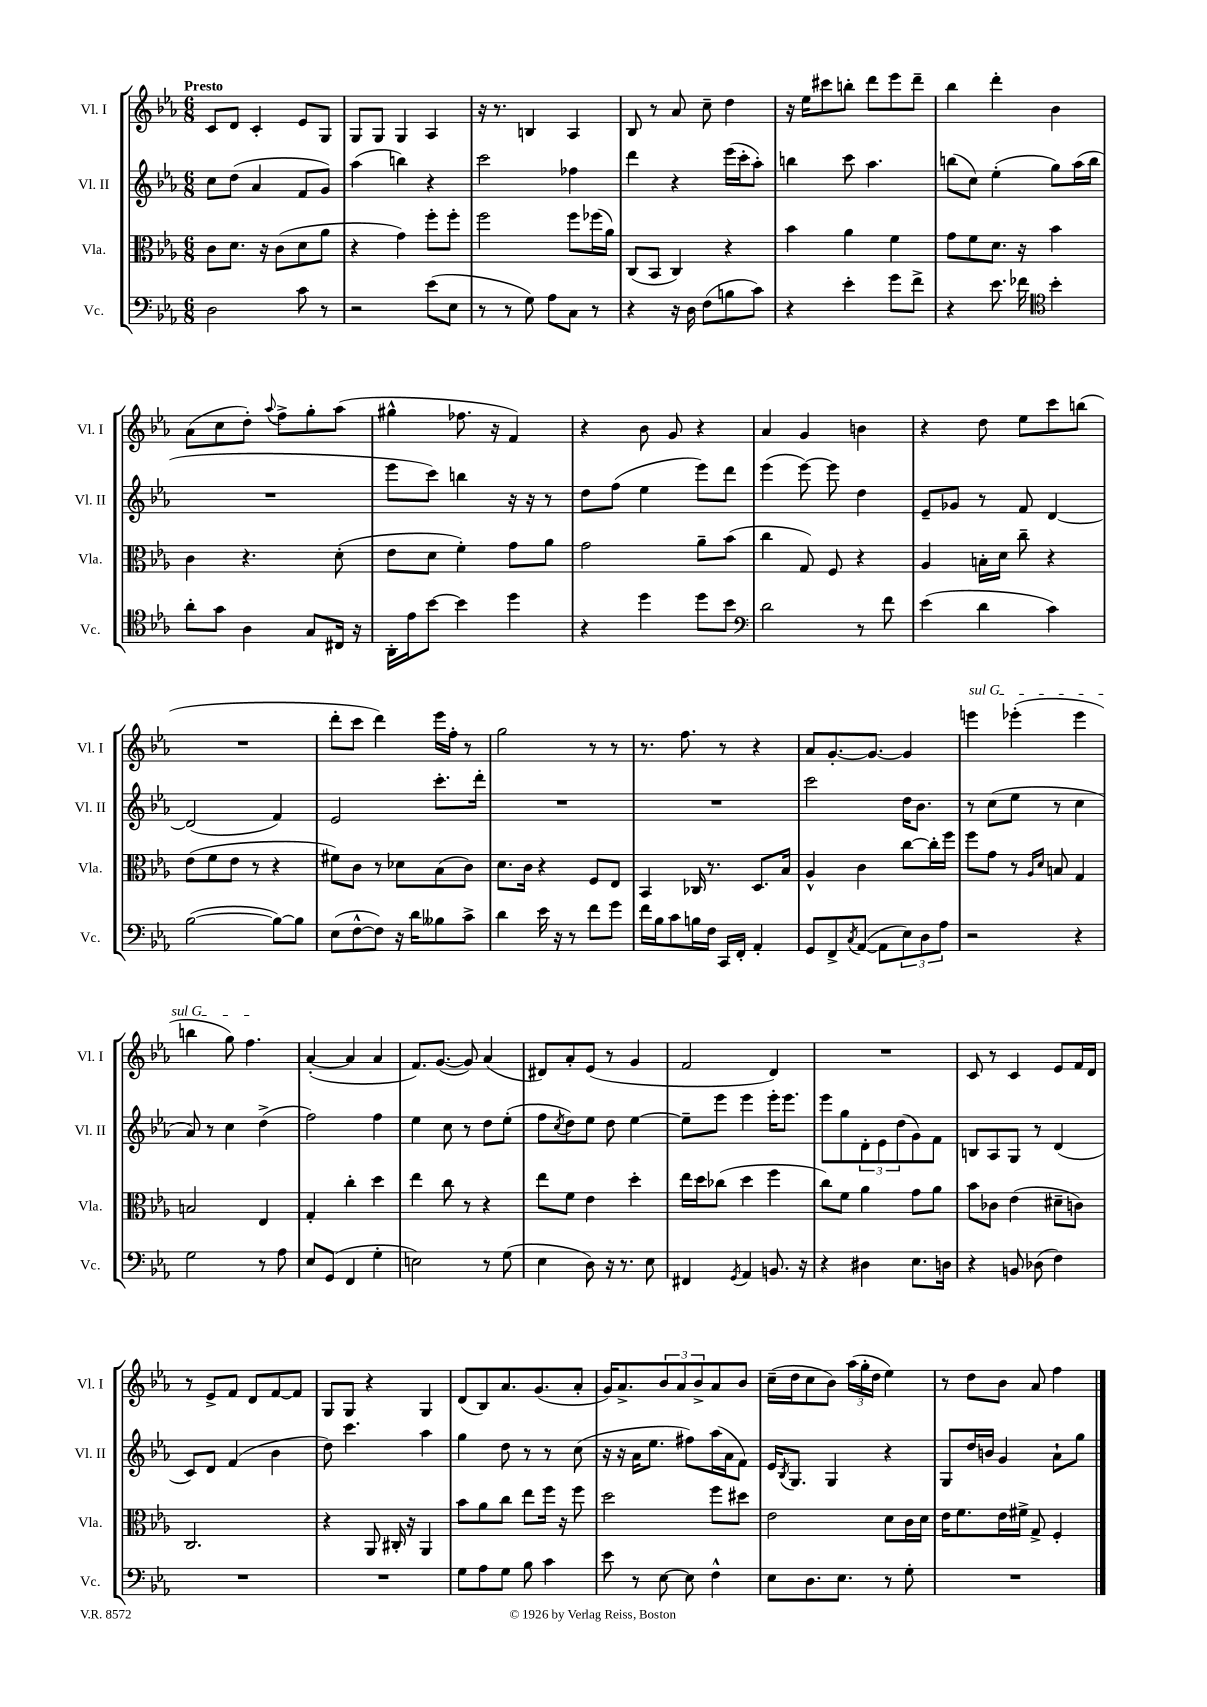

**kern	**kern	**kern	**kern
*staff4	*staff3	*staff2	*staff1
*clefF4	*clefC3	*clefG2	*clefG2
*k[b-e-a-]	*k[b-e-a-]	*k[b-e-a-]	*k[b-e-a-]
*M6/8	*M6/8	*M6/8	*M6/8
2D	8c	8cc	8c
.	8.d	(8dd	8d
.	.	4a-	4c'
.	16r	.	.
.	(8c	.	.
8c	8d	8f	8e-
8r	8a-	8g)	8G
=	=	=	=
2r	4r	(4aa-	8G
.	.	.	8G
.	4g)	4bb)	4G
(8e-	8ff'	4r	4A-
8E-	8ff'	.	.
=	=	=	=
8r	2ff	2ccc	16r
.	.	.	8.r
8r	.	.	.
8G)	.	.	4B
8A-	.	.	.
8C	8ff	4ff-	4A-
8r	(16ff-	.	.
.	16a-)	.	.
=	=	=	=
4r	(8C	4ddd	8B-
.	8BB-	.	8r
16r	4C)	4r	8a-
16D	.	.	.
(8F	.	.	8cc~
8B	4r	(16eee-	4dd
.	.	16ccc'	.
8c)	.	8aa-')	.
=	=	=	=
4r	4b-	4bb	16r
.	.	.	16ee-
.	.	.	8ccc#
4e-'	4a-	8ccc	8bb'
.	.	4.aa-	8ddd
8g	4f	.	8eee-
8f^	.	.	8ddd~
=	=	=	=
4r	8g	(8bb	4bb-
.	8f	8cc)	.
8.e-	8.d	(4ee-'	4ddd'
16f-	16r	.	.
*clefC4	*	*	*
4b-'	4b-	8gg)	4b-
.	.	(16aa-	.
.	.	16bb	.
=	=	=	=
8a-'	4c	2.r	(8a-
8g	.	.	8cc
4A-	4.r	.	8dd')
.	.	.	8qqaa-
.	.	.	8ff^
8G	.	.	8gg'
16C#	(8d'	.	(8aa-
16r	.	.	.
=	=	=	=
16AA-'	8e-	8eee-	4gg#^^
16e-	.	.	.
[8b-	8d	8ccc)	.
4b-]	4f')	4bb	8.ff-
.	.	.	16r
4dd	8g	16r	4f)
.	.	16r	.
.	8a-	8r	.
=	=	=	=
4r	2g	8dd	4r
.	.	(8ff	.
4dd	.	4ee-	8b-
.	.	.	8g
8dd	8a-~	8eee-)	4r
8b-	(8b-	8ddd	.
=	=	=	=
*clefF4	*	*	*
2d	4cc	(4eee-	4a-
.	8G)	[8eee-)	4g
.	8F	8eee-]	.
8r	4r	4dd	4b
8f	.	.	.
=	=	=	=
(4e-	4A-	8e-~	4r
.	.	8g-	.
4d	16B'	8r	8dd
.	16d	.	.
.	8cc~	8f	8ee-
4c)	4r	[4d	8ccc
.	.	.	(8bb
=	=	=	=
([2B-	(8e-	(2d]	2.r
.	8f	.	.
.	8e-	.	.
.	8r	.	.
8B-_)	4r	4f)	.
8B-]	.	.	.
=	=	=	=
(8E-	8f#)	2e-	8ddd'
[8F^^	8c	.	8ccc
8F])	8r	.	4ddd)
16r	8d-	.	.
16d	.	.	.
8B--	(8B-	8.ccc'	16eee-
.	.	.	16ff'
8c^	8c)	.	8r
.	.	16ddd'	.
=	=	=	=
4d	8.d	2.r	2gg
.	16c	.	.
16e-	4r	.	.
16r	.	.	.
8r	.	.	.
8f	8F	.	8r
8g	8E-	.	8r
=	=	=	=
16f	4BB-	2.r	8.r
16B-	.	.	.
8c	.	.	.
.	.	.	8.ff
16B	16C-	.	.
16F	8.r	.	.
16CC	.	.	8r
16FF'	.	.	.
4AA-'	8.D	.	4r
.	16B-	.	.
=	=	=	=
8GG	4A-^^	2ccc	8a-
8FF^	.	.	[8.g'
8qC	.	.	.
([8AA-	4c	.	.
.	.	.	8.g_
8AA-]	.	.	.
12E-)	[8cc	16dd	4g]
.	.	8.b-	.
12D	.	.	.
.	16cc']	.	.
12A-	.	.	.
.	16ff	.	.
=	=	=	=
2r	8ff	8r	4eee
.	8g	(8cc	.
.	8r	8ee-	(4eee-'
.	16qqA-	.	.
.	16qqd	.	.
.	8B	8r	.
4r	4G	4cc	4eee-
=	=	=	=
2G	2B	8a-)	4bb
.	.	8r	.
.	.	4cc	8gg)
.	.	.	4.ff
8r	4E-	(4dd^	.
8A-	.	.	.
=	=	=	=
8E-	4G'	2ff)	([4a-'
(8GG	.	.	.
4FF	4cc'	.	4a-]
4G'	4dd	4ff	4a-
=	=	=	=
2E)	4ee-	4ee-	8.f)
.	.	.	([8.g
.	8cc	8cc	.
.	8r	8r	8g])
8r	4r	8dd	(4a-
(8G	.	(8ee-'	.
=	=	=	=
4E-	8ee-	8ff	8d#)
.	.	8qcc	.
.	8f	8dd)	8a-'
8D)	4e-	8ee-	(8e-
16r	.	8dd	8r
8.r	.	.	.
.	4dd'	[4ee-	4g
8E-	.	.	.
=	=	=	=
4FF#	16ee-	8ee-~]	2f
.	16dd	.	.
.	(8cc-	8eee-	.
8qGG	.	.	.
4AA-	4dd	4eee-	.
8.BB	4ff	16eee-'	4d)
.	.	8.eee-	.
16r	.	.	.
=	=	=	=
4r	8cc)	8eee-	2.r
.	8f	8gg	.
4D#	4a-	12d'	.
.	.	12e-	.
.	.	(12dd	.
8.E-	8g	8g)	.
.	8a-	8f	.
16D	.	.	.
=	=	=	=
4r	8b-	8B	8c
.	8c-	8A-	8r
8BB	(4e-	8G	4c
(8D-	.	8r	.
4F)	8d#~	(4d	8e-
.	8c)	.	16f
.	.	.	16d
=	=	=	=
2.r	2.C	8c)	8r
.	.	8d	8e-^
.	.	(4f	8f
.	.	.	8d
.	.	4b-	[8f
.	.	.	8f]
=	=	=	=
2.r	4r	8dd)	8G
.	.	4.ccc	8G
.	8AA-	.	4r
.	16C#'	.	.
.	16r	.	.
.	4AA-	4aa-	4G
=	=	=	=
8G	8b-	4gg	(8d
8A-	8a-	.	8B-)
8G	8cc	8dd	8.a-
8B-	8ee-	8r	.
.	.	.	(8.g
4c	16ff	8r	.
.	16r	.	.
.	8ff	(8cc	8a-'
=	=	=	=
8e-	2dd	16r	16g)
.	.	16r	8.a-^
8r	.	16a-	.
.	.	8.ee-	.
[8E-	.	.	12b-
.	.	.	12a-
8E-]	.	8ff#)	.
.	.	.	12b-^
4F^^	8ff	(16aa-	8a-
.	.	16a-	.
.	8dd#	8f)	8b-
=	=	=	=
8E-	2e-	16e-	(16cc~
.	.	8qB-	.
.	.	8.G	16dd
8.D	.	.	8cc
.	.	4G	8b-)
8.E-	.	.	.
.	.	.	(24aa-
.	.	.	24gg'
.	.	.	24dd
8r	8d	4r	4ee-)
8G'	16c	.	.
.	16d	.	.
=	=	=	=
2.r	16e-	8G	8r
.	8.f	.	.
.	.	16dd	8dd
.	.	16b	.
.	16e-	4g	8b-
.	16f#^	.	.
.	8G^	.	8a-
.	4F'	8a-`	4ff
.	.	8gg	.
==	==	==	==
*-	*-	*-	*-
